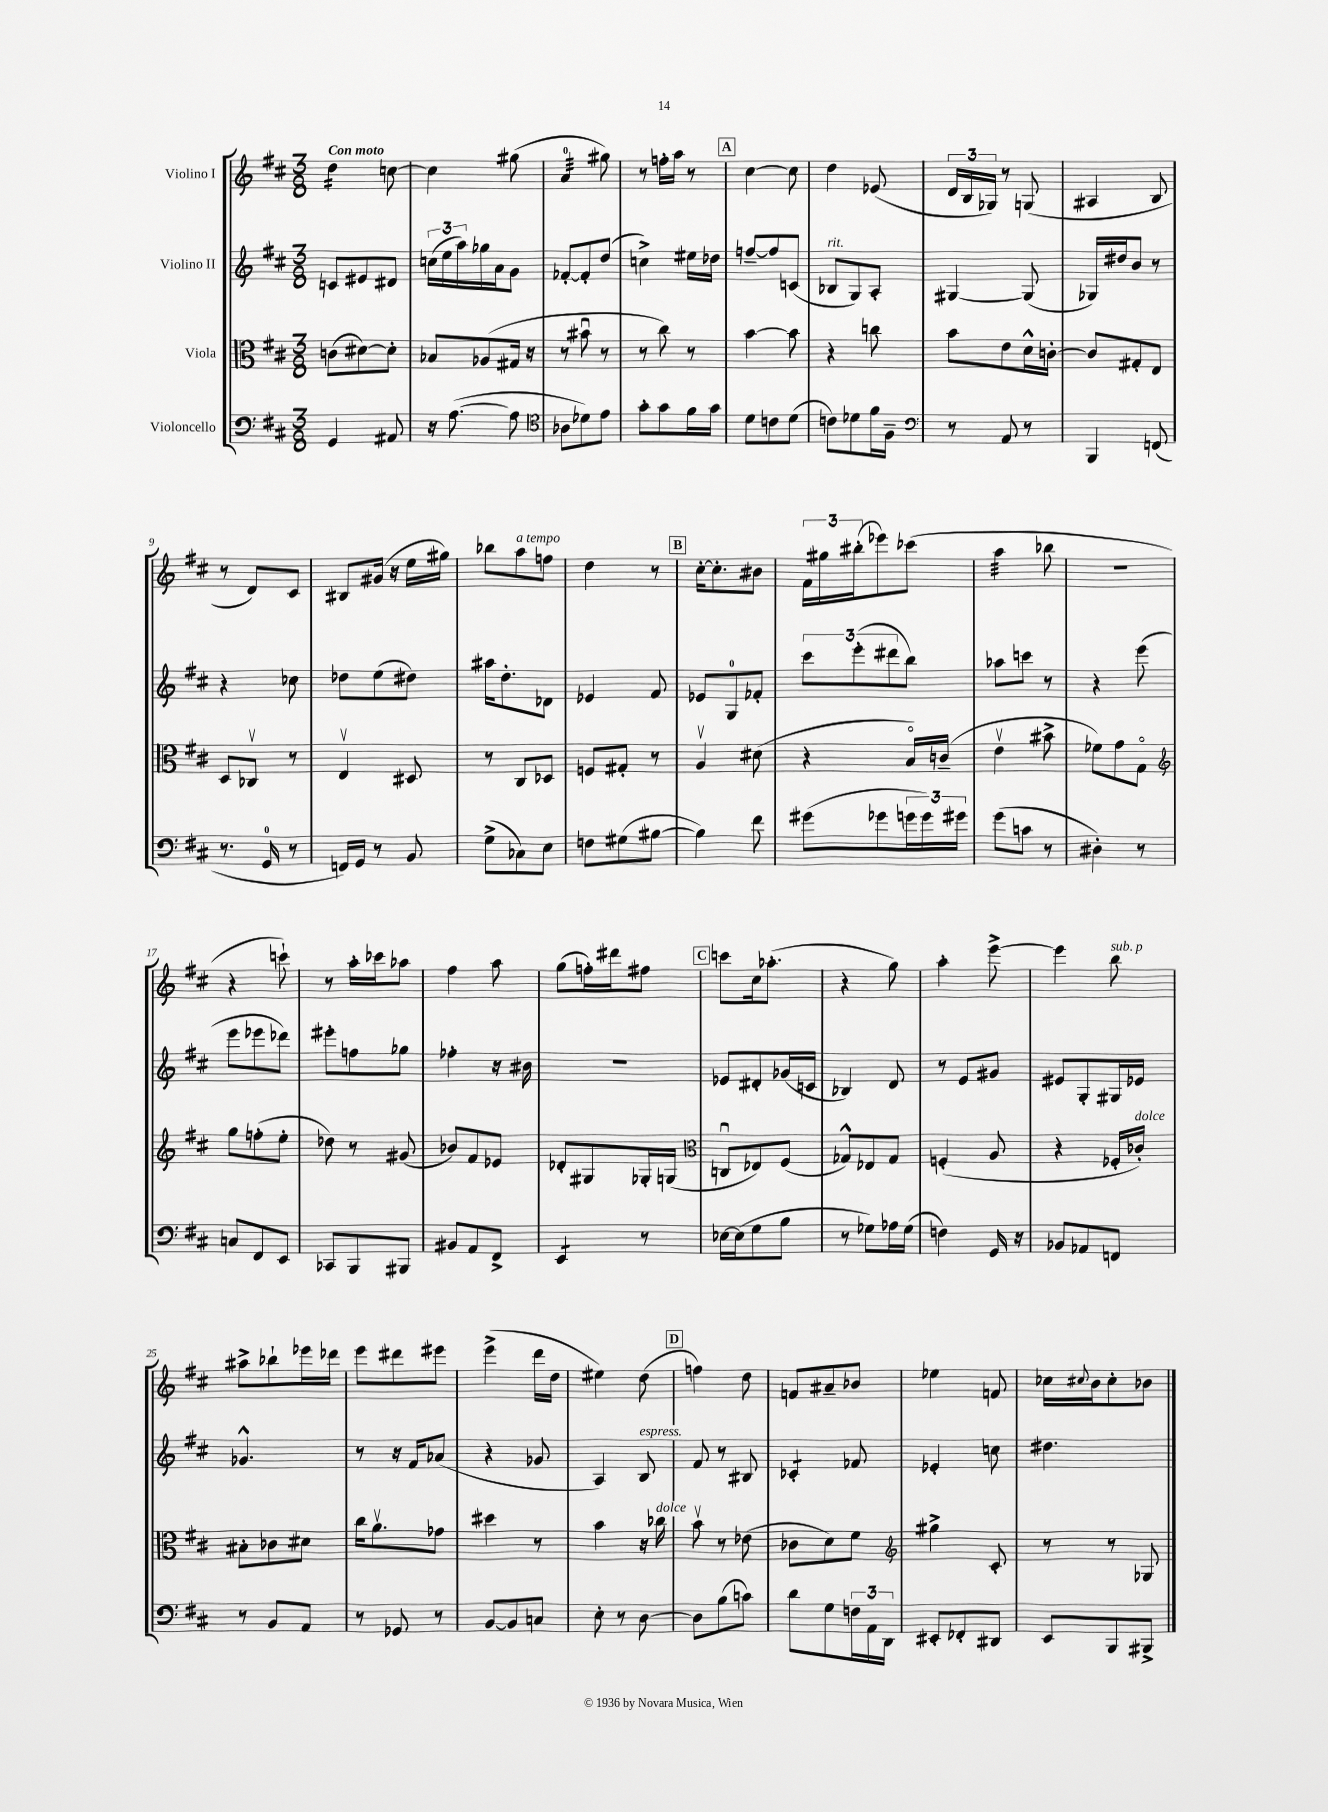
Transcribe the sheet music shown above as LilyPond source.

<<
\new StaffGroup <<
\new Staff = "s0" \with { instrumentName = "Violino I" } {
    \clef treble \key d \major \numericTimeSignature \time 3/8 \tempo "Con moto"
    d''4:16 c''8~ |
    c''4 gis''8( |
    a'4:32-0 gis''8) |
    r8 f''16-. a''16 r8 |
    \mark \markup { \box "A" } cis''4~ cis''8 |
    d''4 ees'8( |
    \tuplet 3/2 { d'16 b16 ges16) } r8 g8( |
    ais4 b8 |
    r8 d'8) cis'8 |
    bis8 gis'16( r16 e''16 gis''16) |
    bes''8 a''8^\markup { \italic "a tempo" } f''8 |
    d''4 r8 |
    \mark \markup { \box "B" } cis''16~-. cis''8.-. bis'8 |
    \tuplet 3/2 { fis'16 gis''16 bis''16-.( } ees'''8) ces'''8( |
    a''4:32 bes''8 |
    r4. |
    r4 c'''8-!) |
    r8 a''16-. ces'''16 aes''8 |
    fis''4 a''8 |
    g''8( f''16-.) dis'''16 fis''8 |
    \mark \markup { \box "C" } c'''8 cis''16 aes''8.-.( |
    r4 g''8) |
    a''4-. e'''8~-> |
    e'''4 b''8^\markup { \italic "sub. p" } |
    ais''8-> bes''8-! ees'''16 des'''16 |
    e'''8 dis'''8 eis'''8 |
    e'''4->( d'''16 d''16 |
    eis''4) d''8( |
    \mark \markup { \box "D" } f''4) d''8 |
    f'8 ais'8-- bes'8 |
    ees''4 f'8 |
    ces''16 \appoggiatura { cis''8 } b'16 cis''8-. bes'8 \bar "|." |
}
\new Staff = "s1" \with { instrumentName = "Violino II" } {
    \clef treble \key d \major \numericTimeSignature \time 3/8
    c'8 eis'8 dis'8 |
    \tuplet 3/2 { c''16( e''16 a''16) } ges''16 a'16 g'8 |
    fes'8~-. fes'8-. d''8( |
    c''4->) eis''16 des''16 |
    \mark \markup { \box "A" } f''8~-- f''8 c'8( |
    bes8^\markup { \italic "rit." } g8) a8-. |
    gis4~ gis8( |
    ges16) dis''16 b'8 r8 |
    r4 ces''8 |
    des''8 e''8( dis''8) |
    ais''16 d''8.-. des'8 |
    ees'4 fis'8 |
    \mark \markup { \box "B" } ees'8 g8-0 fes'8-. |
    \tuplet 3/2 { cis'''8 e'''8-.( dis'''8 } b''8) |
    aes''8 c'''8 r8 |
    r4 e'''8( |
    e'''8 ees'''8 des'''8) |
    eis'''8-. f''8 ges''8 |
    fes''4-. r16 bis'16 |
    R4. |
    \mark \markup { \box "C" } ees'8 dis'8-. ges'16( c'16 |
    bes4) d'8 |
    r8 e'8 gis'8 |
    eis'8 g8-. gis16 ees'16 |
    ges'4.-^ |
    r8 r16 fis'16 aes'8( |
    r4 ges'8 |
    a4) b8^\markup { \italic "espress." } |
    \mark \markup { \box "D" } fis'8 r8 bis8 |
    ces'4:8-. fes'8 |
    ees'4-. c''8 |
    dis''4. \bar "|." |
}
\new Staff = "s2" \with { instrumentName = "Viola" } {
    \clef alto \key d \major \numericTimeSignature \time 3/8
    c'8( dis'8~) dis'8-. |
    bes8 aes8( gis16 r16 |
    r8 bis'8\downbow r8 |
    r8 cis''8) r8 |
    \mark \markup { \box "A" } b'4~ b'8 |
    r4 c''8 |
    b'8 e'8 d'16-^ c'16~-. |
    c'8 gis8-. e8 |
    d8 ces8\upbow r8 |
    e4\upbow dis8 |
    r8 cis8 des8 |
    f8 gis8-. r8 |
    \mark \markup { \box "B" } a4\upbow dis'8( |
    r4 b16\flageolet) c'16--( |
    e'4\upbow bis'8-> |
    fes'8) g'8 g8\flageolet |
    \clef treble g''8 f''8-.( e''8-. |
    des''8) r8 gis'8( |
    bes'8) fis'8 ees'8 |
    des'8-. gis8 ges16-. g16( |
    \mark \markup { \box "C" } \clef alto c8\downbow ees8) fis8( |
    ges8-^) ees8 ges8 |
    f4-.( a8 |
    r4 fes16-. ces'16-.^\markup { \italic "dolce" }) |
    bis8-. ces'8 dis'8 |
    cis''16 a'8.\upbow ges'8 |
    dis''4 r8 |
    b'4 r16 ces''16^\markup { \italic "dolce" } |
    \mark \markup { \box "D" } b'8\upbow r8 ees'8( |
    ces'8 d'8) fis'8 |
    \clef treble gis''4-> cis'8-. |
    r8 r8 ges8 \bar "|." |
}
\new Staff = "s3" \with { instrumentName = "Violoncello" } {
    \clef bass \key d \major \numericTimeSignature \time 3/8
    g,4 ais,8 |
    r16 a8.~( a8 |
    \clef tenor aes8 des'8) e'8 |
    g'8-. g'8 fis'16 g'16 |
    \mark \markup { \box "A" } d'8 c'8 d'8( |
    c'8) des'8 fis'16 fis16-- |
    \clef bass r8 a,8 r8 |
    b,,4 f,8( |
    r8. g,16-0 r8 |
    f,16) g,16 r8 b,8 |
    g8->( ces8) e8 |
    f8 gis8( bis8~ |
    \mark \markup { \box "B" } bis4) fis'8 |
    gis'8( ges'8 \tuplet 3/2 { g'16 g'16) gis'16 } |
    g'8( c'8 r8 |
    dis4-.) r8 |
    c8 fis,8 e,8 |
    ces,8 b,,8 bis,,8 |
    bis,8 a,8 fis,8-> |
    e,4:8 r8 |
    \mark \markup { \box "C" } ees16~ ees16( g8 b8 |
    r8 ges8) aes16 ges16( |
    f4) g,16 r16 |
    bes,8 aes,8 f,8 |
    r8 b,8 a,8 |
    r8 ges,8 r8 |
    b,8~ b,8 c8 |
    e8-. r8 d8~ |
    \mark \markup { \box "D" } d8 b8( c'8) |
    d'8 g8 \tuplet 3/2 { f16 a,16 d,16 } |
    eis,8-. fes,8-. dis,8 |
    e,8 b,,8 bis,,8-> \bar "|." |
}
>>
>>
